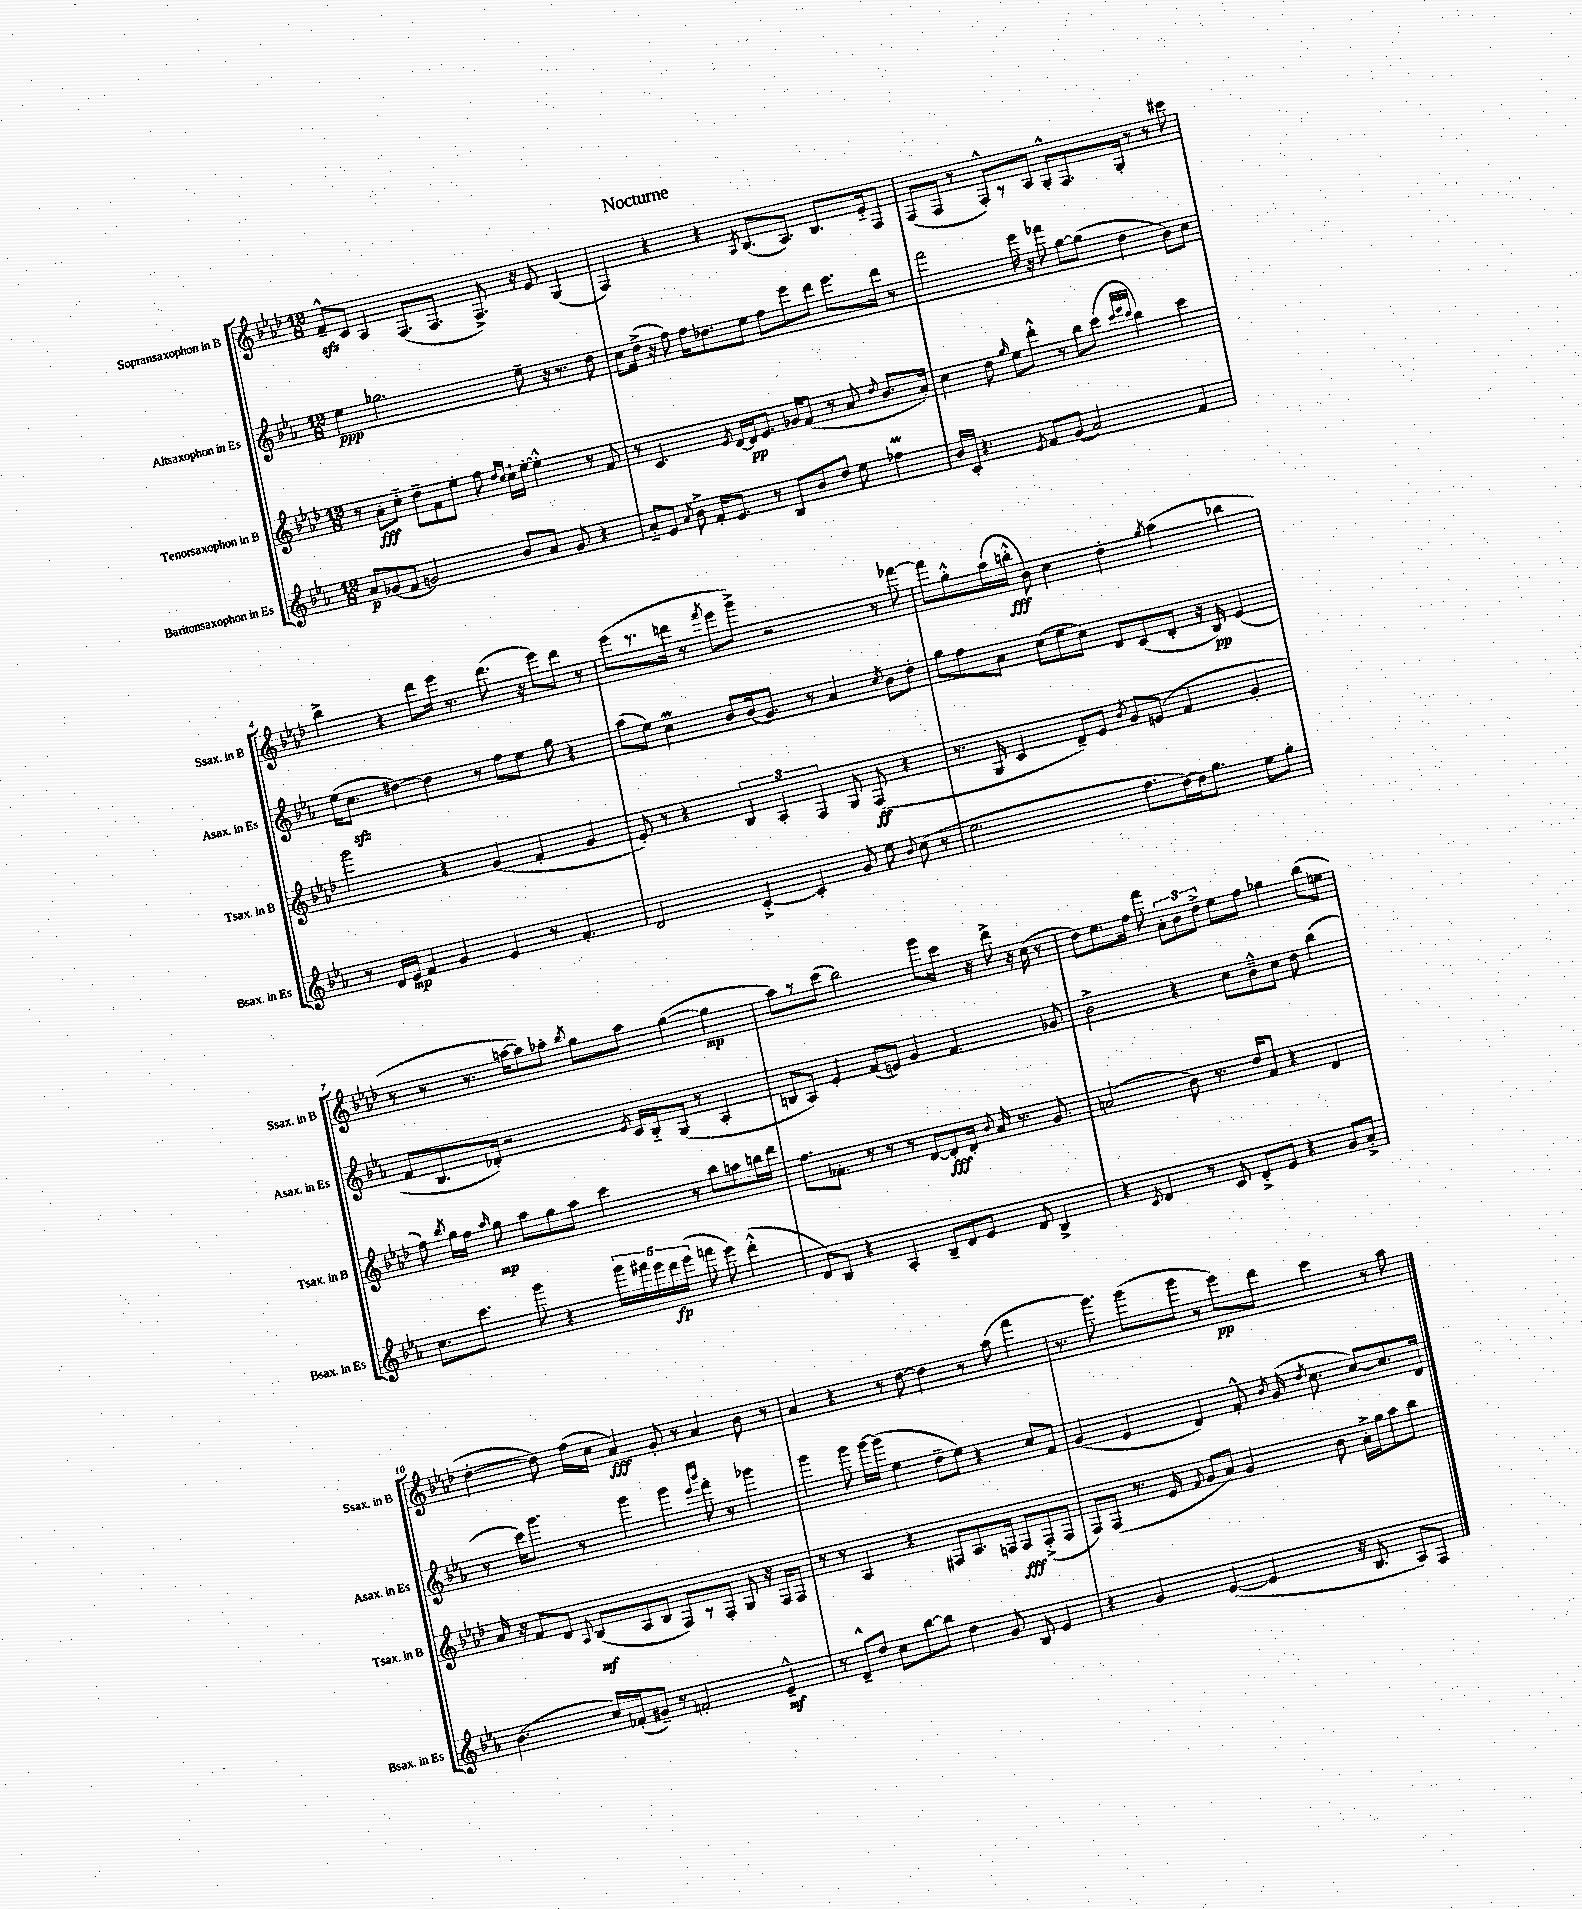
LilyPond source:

\header { title = "Nocturne" }
<<
\new StaffGroup <<
\new Staff = "s0" \with { instrumentName = "Sopransaxophon in B" shortInstrumentName = "Ssax. in B" } {
    \clef treble \key aes \major \numericTimeSignature \time 12/8
    \autoBeamOff f'8[---^\sfz c'8] aes4 f8.[( f8.] f8.->) r16 ees'8 g4( |
    f4) r4 r4 \acciaccatura { aes8 } bes8.[( aes8.]) bes8.[ ees'16-_ f8] |
    f8[( f8] r8 f8[-.-^) r8 aes8] g8[-.-^ f8. g16]-. r8 r8 cis'''8 |
    bes''4-> r4 des'''8[ ees'''16] r8. des'''8.( r16 ees'''8[) des'''8] r8 |
    ees'''8[( r8. d'''16] r8 \acciaccatura { f'''8 } ees'''8[ g'''8]->) r2 r8 fes'''8~ |
    fes'''8[ g''8-.-^ aes''16( b''16]-.-^\fff bes'8) c''4 des''4-. \acciaccatura { g''8 } aes''4( bes''4 |
    r8 r8 r8. a''16[~ a''8) aes''8]-. \acciaccatura { bes''8 } g''8[ aes''8] g''4~( g''4\mp |
    aes''8[) r8 c'''8]( bes''2) g'''8[ c'''16] r16 des'''8-> r16 c''16( r8 |
    des''8[) ees''8. f''16] f'''8 \tuplet 3/2 { aes'8[-. bes'8 des''8]-> } ees''8[ f''8] ges''4 bes''8[( e''8] |
    des''4~-. des''8) f''16[( c''16] aes'4\fff) g'8-. r8 aes'4 bes'8 r8 |
    aes'4 r4 r8 des''8~ des''4 r8 aes''8( f'''4 |
    r8. g'''8.) g'''8[( g'''8] r8 ees'''8[\pp) des'''8] c'''4 r8 aes''8 \bar "|." |
}
\new Staff = "s1" \with { instrumentName = "Altsaxophon in Es" shortInstrumentName = "Asax. in Es" } {
    \clef treble \key ees \major \numericTimeSignature \time 12/8
    \autoBeamOff ees''4\ppp ges''2. ees''8-- r16 r8. d''8 |
    c''8[ d''16]->( r16 f''8) f''16[ des''8. ees''8] f''8[ ees'''8 d'''8] ees'''8.[ d'''16] r8 |
    f'''2 ees'''16 r16 fes'''8 g''8[~ g''8]( d''4 bes'8[) c''8] |
    ees''16[( c''8.]\sfz dis''4~) dis''4 r8 f''8[ ees''8] g''8 r4 |
    aes''8[( ees''8]) c''4\prall bes'8[ bes'16( g'8.]) r8 aes'4 \acciaccatura { c''8 } bes'8[ d''8]-. |
    g''8[ f''8 aes'8] c''8[( ees''8 c''8]) d'8[ c'8( d'8]-. r16 bes16\pp) ees'4( |
    f'8[ bes8. des'16]-.) r2 \acciaccatura { ees'8 } c'16[ bes16-_ g8]( r8 aes4-. |
    b8[ aes8]) ees'4-. f'8[( e'8]) g'4 f'4. ges'8 |
    bes'2-> r4 c''8[ bes'8---^ c''8] d''8 bes''4( |
    r8 c'''16[) g'''8.] r8 g'''4 g'''4 \grace { ees'''16[ bes'''16] } f'''8-. r8 ges'''4 |
    g'''4 g'''8 g'''16[~ g'''16]( ees''4 d''8[-- ees''8]) r4 c''8[ f'8] |
    g'4( ees'4 d'4) f'8-.-^ \acciaccatura { bes'8 } g'16( \acciaccatura { d''8 } c''8. c''8[~) c''8. d'16] \bar "|." |
}
\new Staff = "s2" \with { instrumentName = "Tenorsaxophon in B" shortInstrumentName = "Tsax. in B" } {
    \clef treble \key aes \major \numericTimeSignature \time 12/8
    \autoBeamOff r8 aes'8[-.\fff c''8]-_ des''8[-- f'8 ees''8]-. f''8 \grace { des''16[ c''16] } c''16[-! ees''16]~-. ees''4-.-^ r8 f'8 |
    r8 c'4. \acciaccatura { ees'8 } des'16[~ des'16\pp ees'8.] ges'16[ f'8]( r8 aes'8 \appoggiatura { des''8 } bes'8.[ aes'16]-.) |
    c''4 des''8 \grace { g''16 } ees''8[ des'''8]-.-^ r8 bes''8[ c'''8]( \grace { c'''32[ ees'''32 c'''32] } bes''4) c'''4 |
    g'''2 r4 g'4( f'4-. g'4 |
    ees'8-.) r8 r4 \tuplet 3/2 { bes4 aes4-. f4 } g8 f8\ff( r4 |
    r8. g16 c'4 des'8[--) ees'8] \acciaccatura { bes'8 } g'8[ e'8]( f'4 g'4-. |
    f''8) \acciaccatura { bes''8 } g''16[ f''16] \grace { aes''16 } g''8\mp aes''8[ g''8 aes''8] c'''4 r8 bes''8[ a''8 b''16 des'''16] |
    f''8.[ fes'8.]-. r8 r8 r8 des'8[~ des'8-.\fff des'16]-. \appoggiatura { bes'8 } aes'16 r8. g'8. |
    a'2( bes'8) r8. des''16[ f'8] r4 des'4 |
    aes'16 r16 f'8[ des'8] \appoggiatura { aes8 } bes8[\mf( aes8 bes8] f8[) r8 f8]-. g8 r16 f16[ f8] |
    r8 r8 aes4 r4 fis8[ aes8. f16] f8[\fff f8-.->( f8] |
    f8[) f8]( r8. ees'16 \appoggiatura { f'8 } g'8[ aes'8]) g'4 bes'8 aes'16[-.-> g''16 aes''8 bes''8] \bar "|." |
}
\new Staff = "s3" \with { instrumentName = "Baritonsaxophon in Es" shortInstrumentName = "Bsax. in Es" } {
    \clef treble \key ees \major \numericTimeSignature \time 12/8
    \autoBeamOff aes'8[\p ges'8( f'8] g'2) bes'8[ aes'8] g'8 r4 |
    aes'8[-_ ees'8] \acciaccatura { aes'8 } bes'8-> f'16[-. ees'8.] r8 bes8[ bes'8 d''8] ees''8 fes''4\prall |
    bes'16[ c'16]-. r4. \acciaccatura { ees'8 } f'8[ g'8]( aes'2) f'4 |
    r8 d'16[ ees'16]\mp f'4 g'4 ees'4 r8 f'4.-. |
    d'2 c'4~-.-> c'4-. g'8 ees''8 \appoggiatura { bes'8 } c''8( r8 |
    ees''2. f''8.[ d''16~) d''16 g''8.] ees''8[ g''8]-. |
    c''8.[ c'''8.] g'''8 r4 \tuplet 5/4 { g'''16[ fis'''16 ees'''16 d'''16\fp ees'''16]( } f'''8 ees'''8) d'''4-.-^( |
    d'8[) bes8] r4 aes4-. bes8[-- d'8 ees'8] d'8 bes4-> |
    r4 \acciaccatura { c'8 } d'4 r8 c'8 d'8[-.-> ees'8] r4 g'8[ aes'8]-.-> |
    bes'4.( c''16[) fes'16-.( gis'8]--) r8 f'2-. ees'4---^\mf |
    r8 d'8[---^ d''8] c''8[ bes''8~ bes''8] d''4 g'8 bes8 ees'4 |
    r4 g'4 ees'4~( ees'4 r16 bes8. aes8[) f8] \bar "|." |
}
>>
>>
